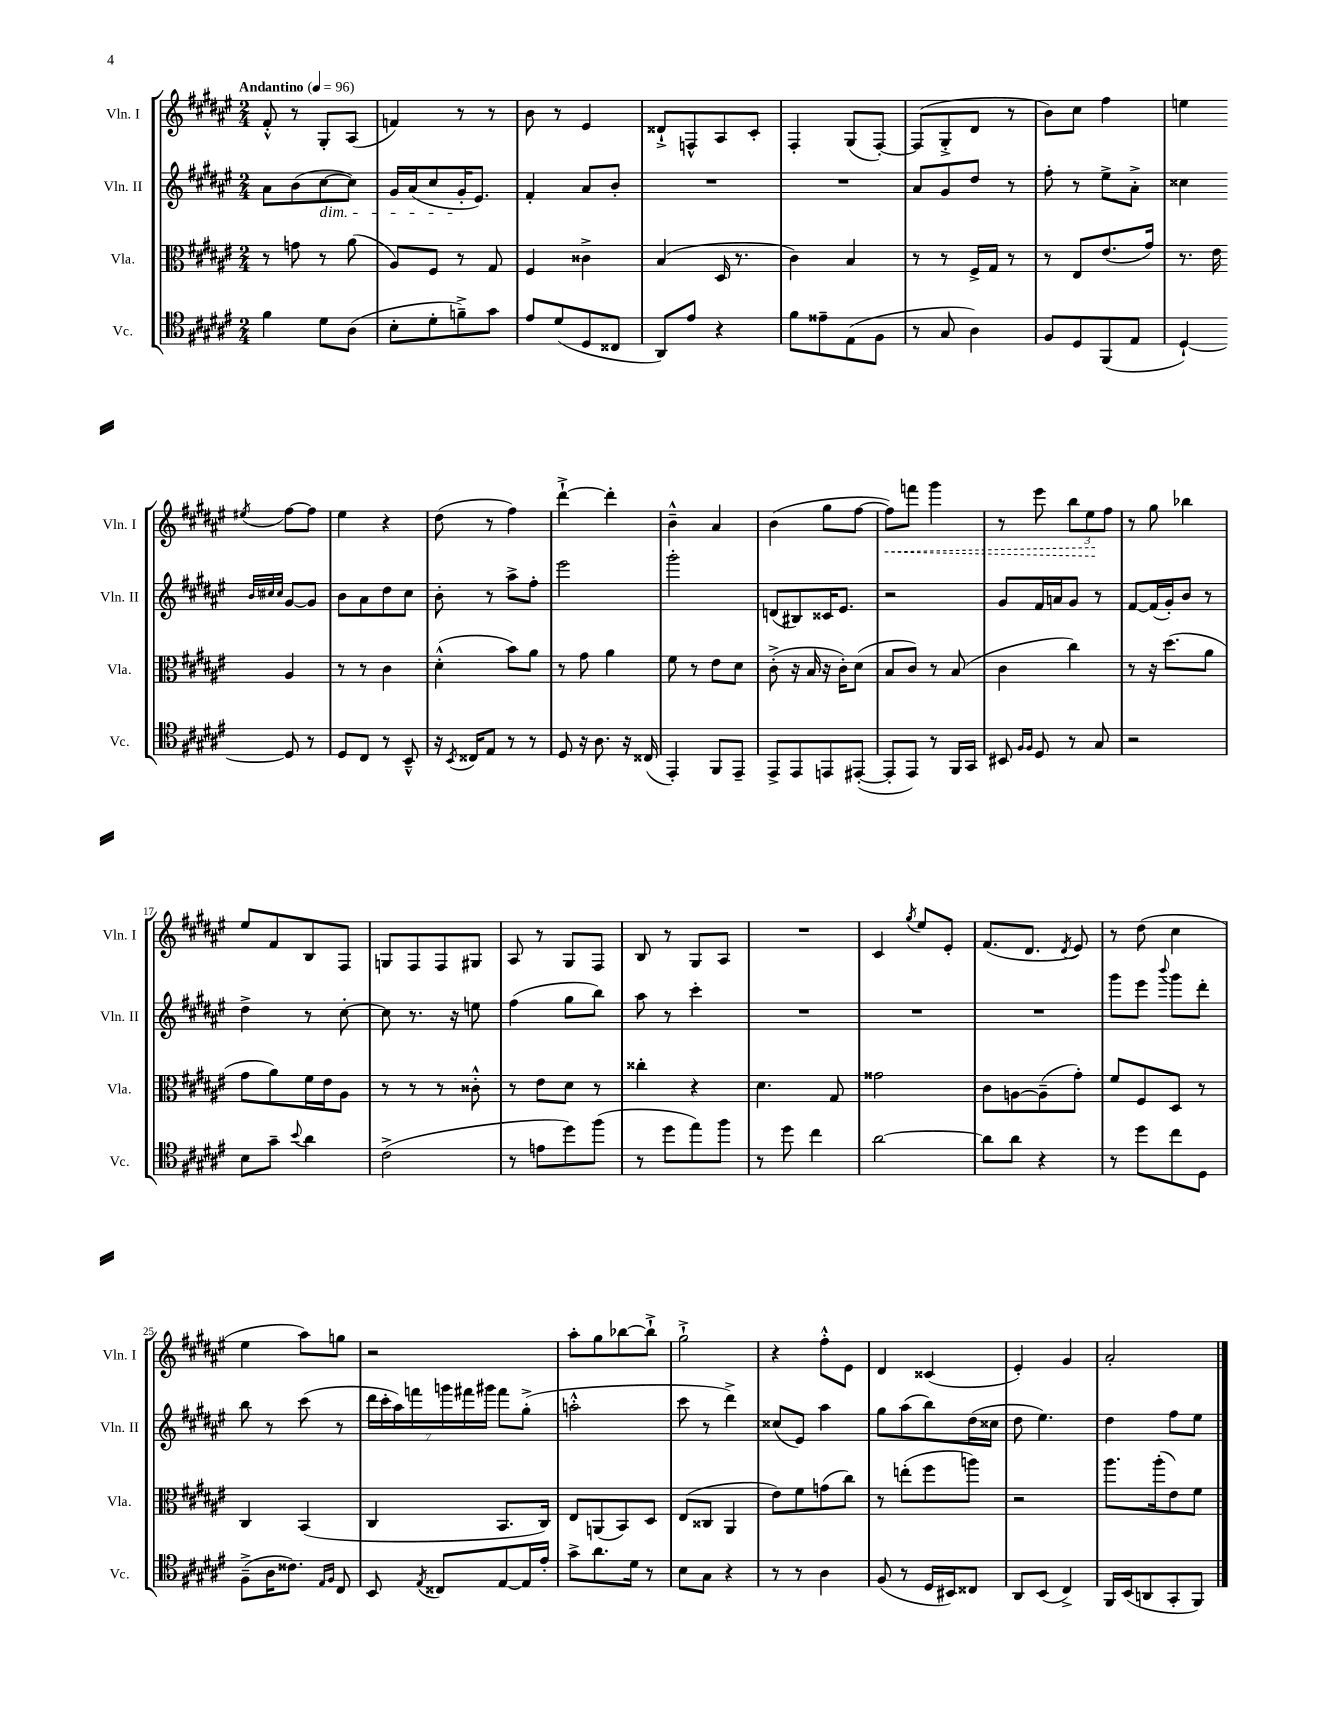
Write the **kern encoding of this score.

**kern	**kern	**kern	**kern	**dynam
*part4	*part3	*part2	*part1	*part1
*staff4	*staff3	*staff2	*staff1	*staff1
*I"Vc.	*I"Vla.	*I"Vln. II	*I"Vln. I	*
*I'Vc.	*I'Vla.	*I'Vln. II	*I'Vln. I	*
*clefC4	*clefC3	*clefG2	*clefG2	*
*k[f#c#g#d#a#e#]	*k[f#c#g#d#a#e#]	*k[f#c#g#d#a#e#]	*k[f#c#g#d#a#e#]	*
*M2/4	*M2/4	*M2/4	*M2/4	*
*MM96	*MM96	*MM96	*MM96	*
=1	=1	=1	=1	=1
!	!	!	!LO:TX:a:B:t=Andantino	!
4f#\	8r	8a#\L	8f#'^^/	.
.	8gn\	(8b\	8r	.
!	!	!LO:TX:b:i:t=dim.	!	!
8d#\L	8r	[8cc#\	8G#'/L	.
(8A#\J	(8a#\	8cc#\J])	(8A#/J	.
=2	=2	=2	=2	=2
8B'\L	8A#/L)	16g#/LL	4fn/)	.
.	.	(16a#/J	.	.
8d#'\	8F#/J	8cc#/	.	.
8fn~^\)	8r	16g#'/K	8r	.
.	.	8.e#/J)	.	.
8g#\J	8G#/	.	8r	.
=3	=3	=3	=3	=3
8e#/L	4F#/	4f#'/	8b\	.
(8d#/	.	.	8r	.
8D#/	4c##X^\	8a#/L	4e#/	.
8C##X/J	.	8b'/J	.	.
=4	=4	=4	=4	=4
8AA#/L)	(4B/	2r	8d##X`^/L	.
8e#/J	.	.	8Fn^^/	.
4r	16D#/	.	8A#/	.
.	8.r	.	.	.
.	.	.	8c#'/J	.
=5	=5	=5	=5	=5
8f#\L	4c#\)	2r	4F#'/	.
8e##X~\	.	.	.	.
(8E#\	4B/	.	(8G#/L	.
8F#\J	.	.	[8F#'/J)	.
=6	=6	=6	=6	=6
8r	8r	8a#/L	(8F#/L]	.
8G#/	8r	8g#/	8G#'^/	.
4A#\)	16F#^/LL	8dd#/J	8d#/J	.
.	16G#/JJ	.	.	.
.	8r	8r	8r	.
=7	=7	=7	=7	=7
8F#/L	8r	8ff#'\	8b\L)	.
8D#/	8E#/L	8r	8cc#\J	.
(8FF#/	(8.e#/	8ee#^\L	4ff#\	.
8E#/J	.	8a#'^\J	.	.
.	16g#/Jk)	.	.	.
=8	=8	=8	=8	=8
[4D#`/)	8.r	4cc##X\	4een\	.
.	16e#\	.	.	.
.	.	32qqb/LLL	.	.
.	.	32qqcc#X/	.	.
.	.	32qqcc#/JJJ	8qee#X/	.
8D#/]	4A#/	[8g#/L	[8ff#\L	.
8r	.	8g#/J]	8ff#\J]	.
!!LO:LB:g=z
=9	=9	=9	=9	=9
8D#/L	8r	8b\L	4ee#\	.
8C#/J	8r	8a#\	.	.
8r	4c#\	8dd#\	4r	.
8BB~^^/	.	8cc#\J	.	.
=10	=10	=10	=10	=10
16r	(4d#'^^\	8b'\	(8dd#\	.
8qBB/	.	.	.	.
16C##X/KL	.	.	.	.
8E#/J	.	8r	8r	.
8r	8b\L)	8aa#^\L	4ff#\)	.
8r	8a#\J	8ff#'\J	.	.
=11	=11	=11	=11	=11
8D#/	8r	2eee#\	[4ddd#`^\	.
16r	8g#\	.	.	.
8.A#\	.	.	.	.
.	4a#\	.	4ddd#'\]	.
16r	.	.	.	.
(16C##X/	.	.	.	.
=12	=12	=12	=12	=12
4EE#'/)	8f#\	2ggg#'\	4b~^^\	.
.	8r	.	.	.
8FF#/L	8e#\L	.	4a#/	.
8EE#~/J	8d#\J	.	.	.
=13	=13	=13	=13	=13
8EE#^/L	(8c#'^\	(8dn/L	(4b\	.
8EE#/	16r	8B#X/)	.	.
.	16B/	.	.	.
8EEn/	16r	16c##X/K	8gg#\L	.
.	16c#'\KL)	8.e#/J	.	.
([8EE#X'/J	(8d#\J	.	[8ff#\J	.
=14	=14	=14	=14	=14
!	!	!	!	!LO:HP:b
8EE#'/L]	8B/L	2r	8ff#\L])	<
8EE#/J)	8c#/J)	.	8fffn\J	.
8r	8r	.	4ggg#\	.
16FF#/LL	(8B/	.	.	.
16GG#/JJ	.	.	.	.
=15	=15	=15	=15	=15
8BB#X/	4c#\	8g#/L	8r	.
16qqF#/LL	.	.	.	.
16qqF#/JJ	.	.	.	.
8D#/	.	16f#/L	8eee#\	.
.	.	16an/J	.	.
8r	4cc#\)	8g#/J	12bb\L	.
.	.	.	12ee#\	.
8G#/	.	8r	.	.
.	.	.	12ff#\J	[
=16	=16	=16	=16	=16
2r	8r	[8f#/L	8r	.
.	16r	(16f#/L]	8gg#\	.
.	(8.dd#\L	16g#'/J)	.	.
.	.	8b/J	4bb-X\	.
.	8a#\J	8r	.	.
!!LO:LB:g=z
=17	=17	=17	=17	=17
8B\L	8g#\L	4dd#^\	8ee#/L	.
8g#~\J	8a#\)	.	8f#/	.
8qqb/	.	.	.	.
4a#\	16f#\L	8r	8B/	.
.	16e#\J	.	.	.
.	8A#\J	[8cc#'\	8F#/J	.
=18	=18	=18	=18	=18
(2c#^\	8r	8cc#\]	8Gn/L	.
.	8r	8.r	8F#/	.
.	8r	.	8F#/	.
.	.	16r	.	.
.	8c##X'^^\	8een\	8G#X/J	.
=19	=19	=19	=19	=19
8r	8r	(4ff#\	8A#/	.
8en\L	8e#\L	.	8r	.
8dd#\)	8d#\J	8gg#\L	8G#/L	.
(8ff#\J	8r	8bb\J)	8F#/J	.
=20	=20	=20	=20	=20
8r	4cc##X'\	8aa#\	8B/	.
8dd#\L	.	8r	8r	.
8ee#\)	4r	4ccc#'\	8G#/L	.
8ff#\J	.	.	8A#/J	.
=21	=21	=21	=21	=21
8r	4.d#\	2r	2r	.
8dd#\	.	.	.	.
4cc#\	.	.	.	.
.	8G#/	.	.	.
=22	=22	=22	=22	=22
[2a#\	2g##X\	2r	4c#/	.
.	.	.	8qgg#/	.
.	.	.	8ee#/L	.
.	.	.	8e#'/J	.
=23	=23	=23	=23	=23
8a#\L]	8c#\L	2r	(8.f#/L	.
8a#\J	[8An\	.	.	.
.	.	.	8.d#/J	.
4r	(8A~\]	.	.	.
.	.	.	8qd#/	.
.	8g#'\J)	.	8e#/)	.
=24	=24	=24	=24	=24
8r	8f#/L	8ggg#\L	8r	.
8dd#\L	8F#/	8eee#\J	(8dd#\	.
.	.	8qqbbb/	.	.
8cc#\	8D#/J	8ggg#\L	4cc#\	.
8D#\J	8r	8ddd#'\J	.	.
!!LO:LB:g=z
=25	=25	=25	=25	=25
(8F#~^\L	4C#/	8bb\	4ee#\	.
16A#\K	.	8r	.	.
8.c##X\J)	.	.	.	.
.	(4BB/	(8ccc#\	8aa#\L)	.
16qqE#/LL	.	.	.	.
16qqF#/JJ	.	.	.	.
8C#/	.	8r	8ggn\J	.
=26	=26	=26	=26	=26
8BB/	4C#/	28ddd#\LL	2r	.
.	.	28ccc#'\	.	.
.	.	28aa#\)	.	.
.	.	28fffn\	.	.
8qE#/	.	.	.	.
8C##X/L	.	.	.	.
.	.	28gggn\	.	.
.	.	28fff#X\	.	.
.	.	28ggg#X\JJ	.	.
[8E#/	8.BB/L	8fff#\L	.	.
16E#/L]	.	(8gg#'^\J	.	.
16e#'/JJ	16C#/Jk)	.	.	.
=27	=27	=27	=27	=27
8g#^\L	8E#/L	2aan'^^\	8aa#'\L	.
8.a#\	(8AAn/	.	8gg#\	.
.	8BB/)	.	[8bb-X\	.
16d#\Jk	.	.	.	.
8r	8D#/J	.	8bb-`^\J]	.
=28	=28	=28	=28	=28
8B\L	(8E#/L	8ccc#\	2gg#`^\	.
8G#\J	8C##X/J	8r	.	.
4r	4AA#/	4ddd#^\)	.	.
=29	=29	=29	=29	=29
8r	8e#\L)	(8cc##X/L	4r	.
8r	8f#\	8e#/J)	.	.
4A#\	(8gn\	4aa#\	8ff#'^^\L	.
.	8cc#\J)	.	8e#\J	.
=30	=30	=30	=30	=30
(8F#/	8r	8gg#\L	4d#/	.
8r	(8een'\L	(8aa#\	.	.
16D#/LL	8ff#\	8bb\)	(4c##X/	.
16BB#X/J)	.	.	.	.
8C##X/J	8aan\J)	(16dd#\L	.	.
.	.	16cc##X\JJ	.	.
=31	=31	=31	=31	=31
8AA#/L	2r	8dd#\	4e#'/)	.
(8BB/J	.	4.ee#\)	.	.
4C#^/)	.	.	4g#/	.
=32	=32	=32	=32	=32
16FF#/LL	8.aa#\L	4dd#\	2a#'/	.
(16BB/J	.	.	.	.
8AAn/	.	.	.	.
.	(16aa#'\k	.	.	.
8GG#'/	8e#\)	8ff#\L	.	.
8FF#/J)	8f#\J	8ee#\J	.	.
==	==	==	==	==
*-	*-	*-	*-	*-
